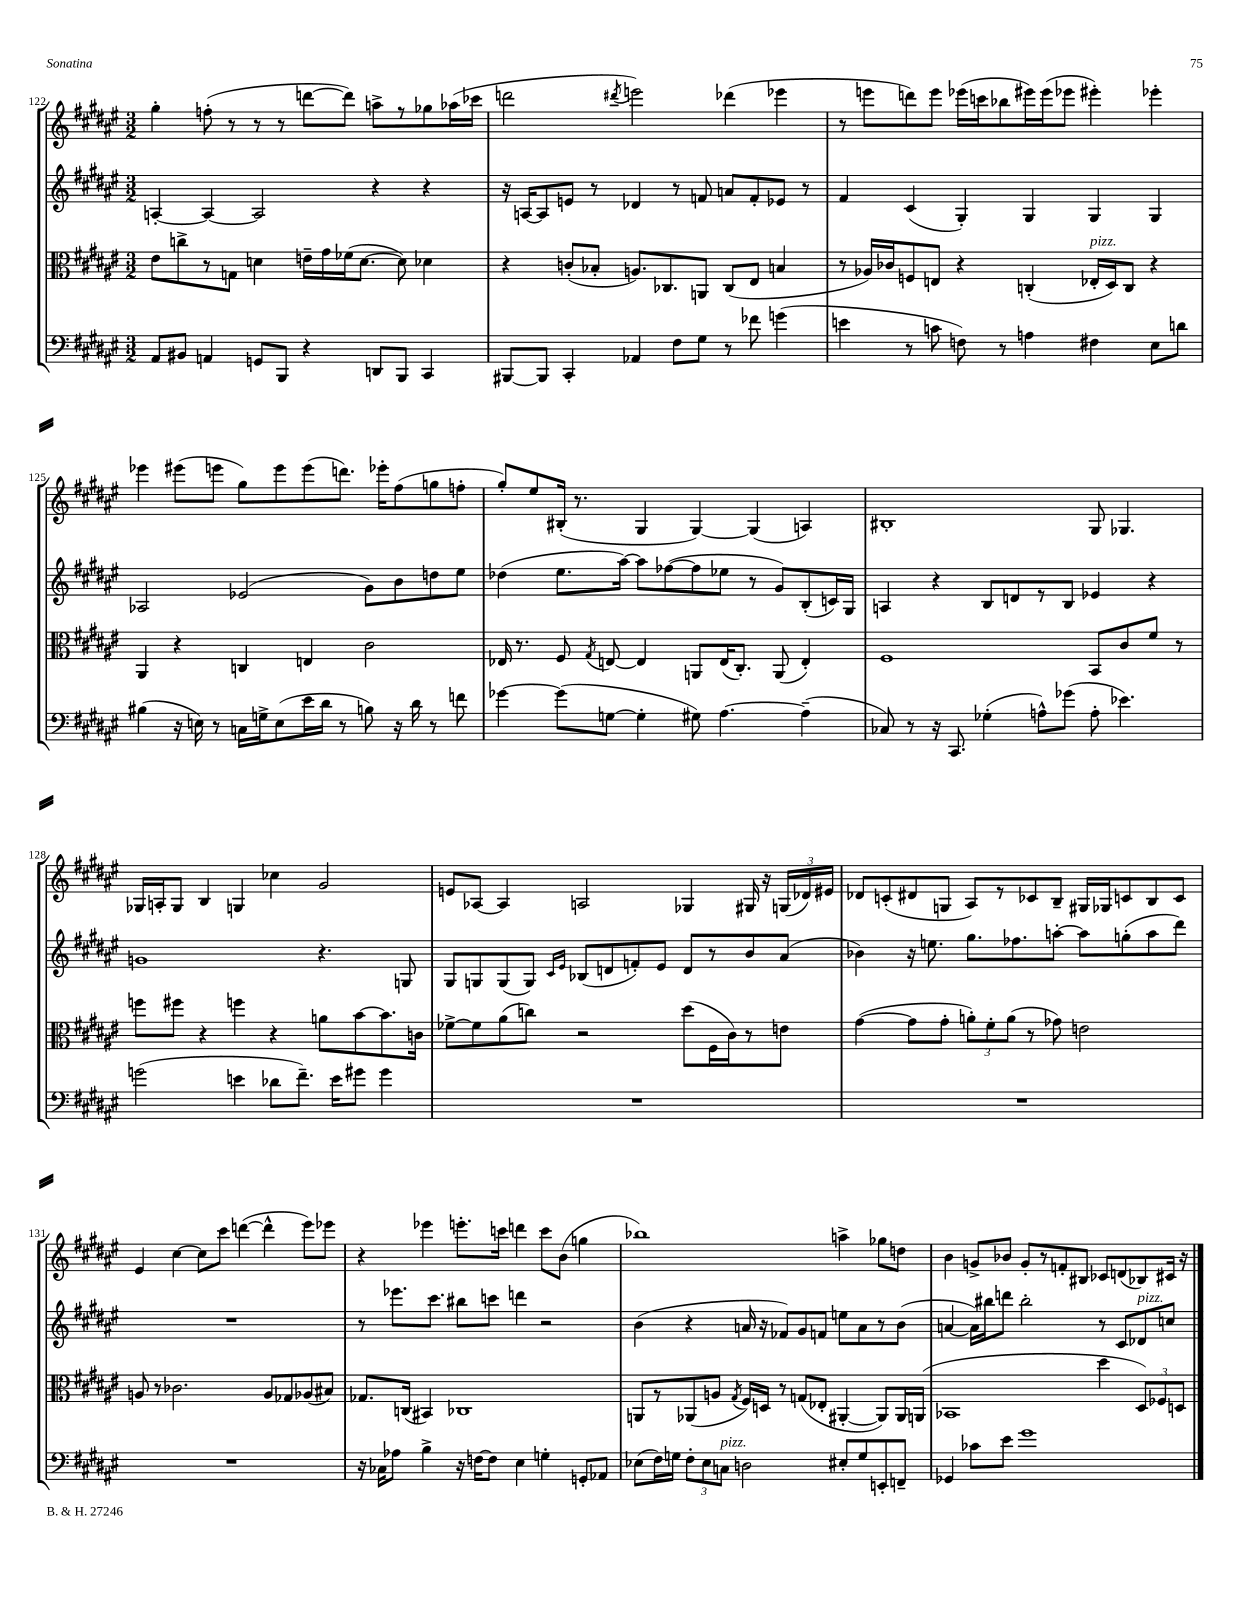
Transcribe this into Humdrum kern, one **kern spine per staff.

**kern	**kern	**kern	**kern
*staff4	*staff3	*staff2	*staff1
*clefF4	*clefC3	*clefG2	*clefG2
*k[f#c#g#d#a#e#]	*k[f#c#g#d#a#e#]	*k[f#c#g#d#a#e#]	*k[f#c#g#d#a#e#]
*M3/2	*M3/2	*M3/2	*M3/2
8AA#	8e#	[4A'	4gg#'
8BB#	8cc^	.	.
4AA	8r	4A_	(8ff'
.	8G	.	8r
8GG	4d	2A]	8r
8BBB	.	.	8r
4r	16e~	.	[8ddd
.	16g#	.	.
.	(16f-	.	8ddd])
.	[8.d	.	.
8DD	.	4r	8aa^
8BBB	8d])	.	8r
4CC#	4d-	4r	8gg-
.	.	.	(16aa-
.	.	.	16ccc-
=	=	=	=
[8BBB#	4r	16r	2ddd
.	.	[16A	.
8BBB#]	.	8A]	.
4CC#'	(8c'	8e	.
.	8B-'	8r	.
.	.	.	8qddd#
4AA-	8.A)	4d-	2eee)
.	8.C-	.	.
8F#	.	8r	.
8G#	8AA	8f	.
8r	(8C-	8a	(4ddd-
8f-	8E#	8f'	.
(4g	4B	8e-	4eee-
.	.	8r	.
=	=	=	=
4e	8r	4f#	8r
.	16A-)	.	8eee
.	16c-	.	.
8r	8F	(4c#	8ddd)
8c	8E	.	8eee
8F)	4r	4G#')	(16eee-
.	.	.	16ccc
8r	.	.	8bb-
4A	(4C'	4G#	16eee#)
.	.	.	(16eee#
.	.	.	8eee-
4F#	16E-'	4G#	4eee#')
.	16D#)	.	.
.	8C	.	.
8E#	4r	4G#	4eee-'
8d	.	.	.
=	=	=	=
(4B#	4AA#	2A-	4eee-
16r	4r	.	(8eee#
16E)	.	.	.
8r	.	.	8eee
16C	4C	(2e-	8gg#)
16G^	.	.	.
(8E	.	.	8eee
16e#	4E	.	(8eee
16d#	.	.	.
8r	.	.	8.ddd)
8B)	2c#	8g#)	.
.	.	.	16eee-'
16r	.	8b	(8ff#
16d#	.	.	.
8r	.	8dd	8gg
8f	.	8ee#	8ff'
=	=	=	=
[4g-	16E-	(4dd-	8gg#')
.	8.r	.	.
.	.	.	8ee#
(8g-]	8F#	8.ee#	(16B#'
.	.	.	8.r
.	8qG#	.	.
[8G	[8E	.	.
.	.	[16aa#)	.
4G']	4E]	8aa#]	4G#
.	.	([8ff-	.
8G#)	8AA	8ff-]	[4G#)
[4.A#	(16E	8ee-	.
.	8.C#')	.	.
.	.	8r	(4G#]
.	(8AA	8g#)	.
(4A#~]	4E')	(8B'	4A)
.	.	16c)	.
.	.	16G#	.
=	=	=	=
8C-)	1F#	4A	1B#'
8r	.	.	.
16r	.	4r	.
8.CC#	.	.	.
(4G-'	.	8B	.
.	.	8d	.
8A^^)	.	8r	.
(8g-	.	8B	.
8A'	8BB	4e-	8G#
4.e-)	8c#	.	4.G-
.	8f#	4r	.
.	8r	.	.
=	=	=	=
(2g	8ff	1g	16G-
.	.	.	16A'
.	8ff#	.	8G-
.	4r	.	4B
4e	4ff	.	4G
8d-	4r	.	4cc-
8.f#~)	.	.	.
.	8a	4.r	2g#
16e	.	.	.
8g#	[8b	.	.
4g#	8.b]	.	.
.	.	8G	.
.	16c	.	.
=	=	=	=
1.r	[8f-^	8G#	8e
.	8f-]	8G	[8A-
.	(8a#	(8G	4A-]
.	8cc)	8G)	.
.	.	16qqc#	.
.	.	16qqe#	.
.	2r	(8B-	2A
.	.	8d	.
.	.	8f')	.
.	.	8e#	.
.	(8dd#	8d	4G-
.	16F#	8r	.
.	16c#)	.	.
.	8r	8b	16G#
.	.	.	16r
.	8e	(8a#	(24G
.	.	.	24d-)
.	.	.	24e#
=	=	=	=
1.r	([4g#	4b-)	8d-
.	.	.	(8c'
.	8g#]	16r	8d#
.	.	8.ee	.
.	8g#'	.	8G
.	12a')	8.gg#	8A#)
.	12f#'	.	.
.	.	.	8r
.	(12a	.	.
.	.	8.ff-	.
.	8r	.	8c-
.	8g-)	[8aa'	8B~
.	2e	8aa]	16G#
.	.	.	16G-
.	.	(8gg'	8c
.	.	8aa	8B
.	.	8ddd#)	8c
=	=	=	=
1.r	8A	1.r	4e#
.	8r	.	.
.	2.c-	.	[4cc#
.	.	.	8cc#]
.	.	.	8ccc#
.	.	.	([4ddd
.	8A	.	4ddd^^]
.	8G-	.	.
.	(8A-	.	8eee#)
.	8B#)	.	8eee-
=	=	=	=
16r	8.G-	8r	4r
16C-	.	.	.
8A-	.	8.eee-	.
.	(16C	.	.
4B^	4BB#)	.	4eee-
.	.	8.ccc#	.
16r	1C-	8bb#	8.eee'
[16F	.	.	.
8F]	.	8ccc	.
.	.	.	16ccc
4E#	.	4ddd	4ddd
4G'	.	2r	8ccc
.	.	.	(8b
8GG'	.	.	4gg
8AA-	.	.	.
=	=	=	=
(8E-	8AA	(4b	1bb-)
16F#)	8r	.	.
16G	.	.	.
12F#'	(8AA-	4r	.
12E-	.	.	.
.	8A	.	.
12C	.	.	.
.	8qG#	.	.
2D	16F#)	16a	.
.	16D	16r	.
.	8r	8f-)	.
.	(8G	8g#	.
.	8E-'	8f	.
8E#'	[4AA#'	8ee	4aa^
8G	.	8a	.
8EE'	8AA#])	8r	8gg-
8FF~	16AA#	(8b	8dd
.	(16AA	.	.
=	=	=	=
4GG-	1BB-	[4a	4b
8c-	.	16a])	8g^
.	.	16bb#	.
8e#	.	8ddd	8b-
1g#	.	2bb#'	8g'
.	.	.	8r
.	.	.	8f'
.	.	.	8B#
.	4dd#	8r	8c-
.	.	8c#	(8d
.	12D#)	8d-	8B-)
.	12F-	.	.
.	.	8cc	16c#
.	12D	.	.
.	.	.	16r
==	==	==	==
*-	*-	*-	*-
